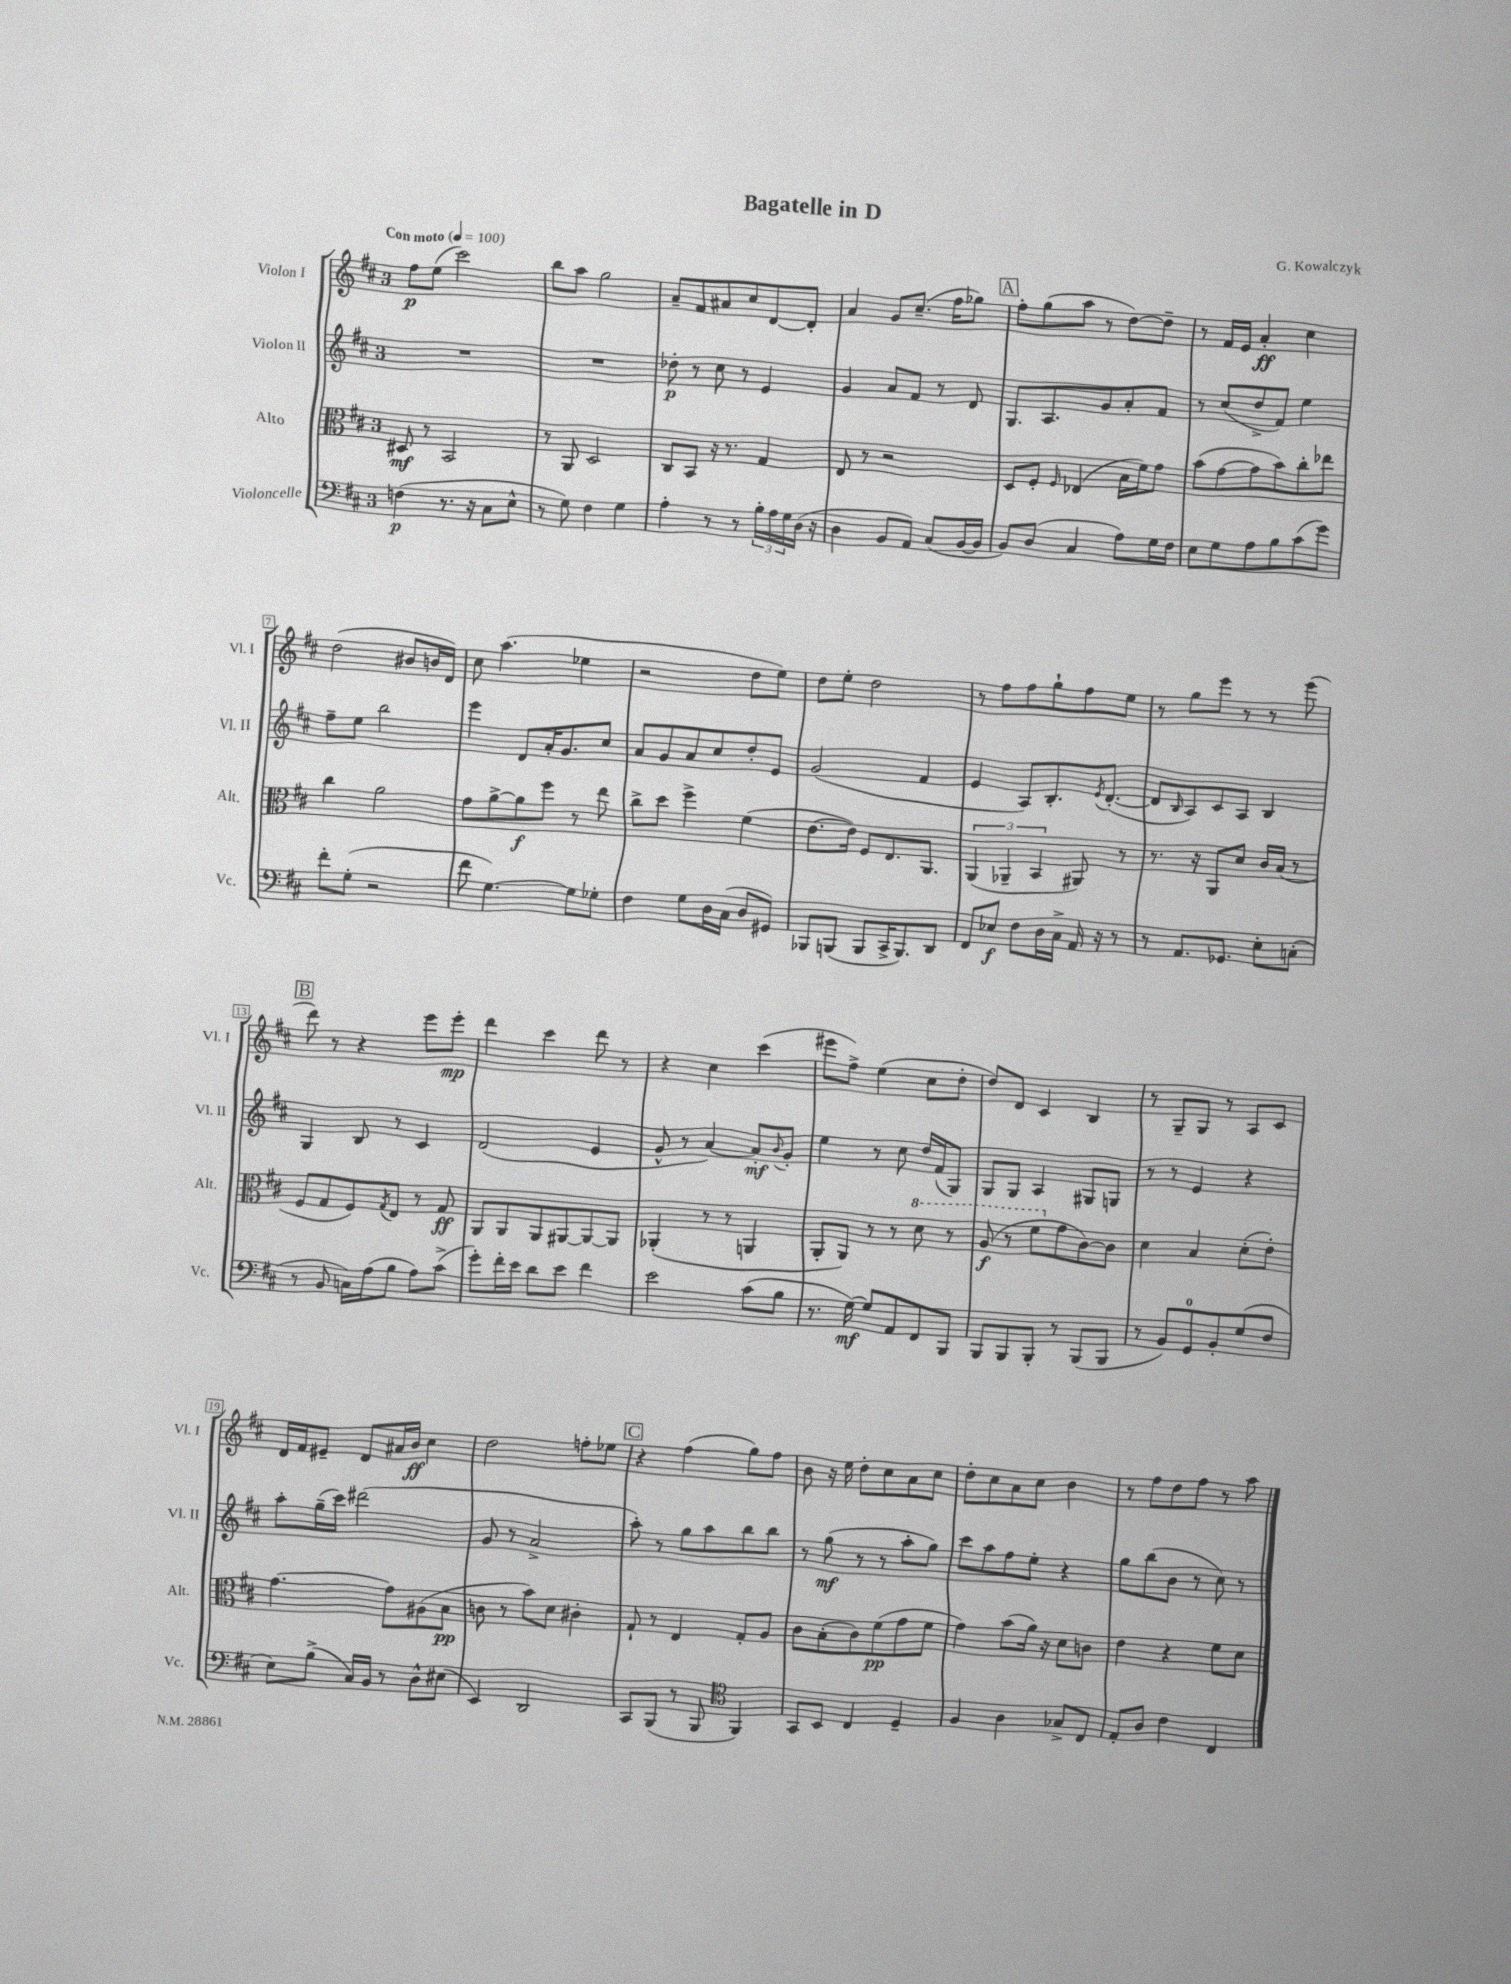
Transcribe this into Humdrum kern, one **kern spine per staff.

**kern	**kern	**kern	**kern
*staff4	*staff3	*staff2	*staff1
*clefF4	*clefC3	*clefG2	*clefG2
*k[f#c#]	*k[f#c#]	*k[f#c#]	*k[f#c#]
*M3/4	*M3/4	*M3/4	*M3/4
*MM100	*MM100	*MM100	*MM100
(4F	8D#	2.r	8ff#
.	8r	.	(8ee
8.r	2BB	.	2ccc#)
16r	.	.	.
8C#	.	.	.
8E^^	.	.	.
=	=	=	=
8r	8r	2.r	8bb
8G)	8AA	.	8aa
4F#	2D	.	2gg
4G	.	.	.
=	=	=	=
4A'	8C#	8dd-'	8a~
.	8BB	8r	8f#
8r	16r	8cc#	8a#
.	8.r	.	.
8r	.	8r	8cc#
24B'	4G	4e	[8d
24A	.	.	.
24G	.	.	.
(16D	.	.	8d']
16r	.	.	.
=	=	=	=
4D	8E	4g	4a
.	8r	.	.
8BB	2r	8a	8g
8AA)	.	8f#	(8.cc#~
(8C#	.	8r	.
.	.	.	16ff#
[16BB	.	8d	8gg-)
16BB]	.	.	.
=	=	=	=
8BB)	8D	8.G	8ff#'
(8D	8F#'	.	(8gg
.	.	8.A	.
.	16qqF#	.	.
4C#	(4E-	.	8aa
.	.	8g	8r
8A)	16B	8a'	[8dd)
.	16f#)	.	.
16G	8g	8f#	8dd~]
16F#	.	.	.
=	=	=	=
8E	(8b	8r	8r
8G	[8g	(8cc#	16f#
.	.	.	16e
8A	8g]	8dd^	4a'
8B	8b)	8f#)	.
(8c#	8cc#'	4ee	4cc#
8g)	8ee-	.	.
=	=	=	=
8f#'	4cc#	8ff#~	(2dd
(8G'	.	8ee	.
2r	2a	2bb	.
.	.	.	8b#
.	.	.	16b
.	.	.	16d)
=	=	=	=
8f#	8g	4eee	8cc#
[4.G)	[8a^	.	(4.aa
.	8a]	8d	.
.	8ff#	16a'	.
.	.	8.g	.
8G]	8r	.	4ee-
8G-'	8ee	8cc#	.
=	=	=	=
4F#	8cc#^	8a	2r
.	8dd	8g	.
8G	4ff#^	8a	.
16D	.	8cc#	.
(16C#	.	.	.
8D	(4f#	8dd'	8dd
8GG#)	.	8e	8ee)
=	=	=	=
8BBB-	[8.e	(2g	8dd
(8BBB	.	.	8ee'
.	16e])	.	.
8BBB	8F#	.	2dd
16CC#^	8.E	.	.
8.BBB)	.	.	.
.	.	4f#	.
.	8.AA	.	.
8DD	.	.	.
=	=	=	=
8FF#	(6AA	4e	8r
8E-	.	.	8ff#
.	6AA-~	.	.
8F#	.	8A)	8ff#
.	6BB	.	.
16D	.	8.B'	8gg`
16C#^	.	.	.
16AA	8AA#)	.	8ff#
.	.	8qe	.
16r	.	([8.d'	.
8r	8r	.	8ee
=	=	=	=
8r	8.r	8d]	8r
.	.	16qqB	.
8.AA	.	8A)	8gg
.	16r	.	.
.	8AA	8c#	8eee
8.GG-	.	.	.
.	8d	8A	8r
8E'	16c#	4B	8r
.	(16B	.	.
(8C'	8r	.	(8eee
=	=	=	=
8r	8F#	4G	8ddd)
8BB	8G	.	8r
16C)	8F#)	8B	4r
(16A	.	.	.
.	8qG	.	.
8B	8E	8r	.
8A)	8r	4c#	8eee
(8c#^	8G	.	8eee'
=	=	=	=
8g')	8AA	(2d	4ddd
16f#'	8AA	.	.
16e	.	.	.
8d	8AA	.	4ccc#
8e	[8AA#	.	.
4f#	8AA#_	4e	8ddd
.	8AA#]	.	8r
=	=	=	=
2e	(4AA-'	8g^^	4r
.	.	8r	.
.	8r	[4a)	4cc#
.	8r	.	.
(8c#	4AA	8a']	(4ccc#
.	.	8qqb	.
8B	.	8g'	.
=	=	=	=
8.r	8AA'	4ee	8eee#
.	8AA)	.	8ff#^)
[16G)	.	.	.
8G]	8r	8r	(4ee
8AA	8r	8cc#	.
8FF#	8dd	16dd	8cc#
.	.	(16f#	.
8BBB	8r	8G)	8dd'
=	=	=	=
8BBB	(8a	8G	8dd)
8BBB	8r	8G	8d
8BBB'	8ff#	4A	4c#
8r	8g	.	.
(8BBB	[8c#)	8G#	4B
8BBB	8c#]	8G	.
=	=	=	=
8r	4d	8r	8r
8BB)	.	8r	8G~
8GG	4B	4e	8G
8BB'	.	.	8r
(8G	(8d'	4r	8A
8F#	8e')	.	8c#
=	=	=	=
8E)	[4.g	8aa'	16d
.	.	.	16f#
(8B^	.	(16gg~	8e#~
.	.	16ccc#)	.
16C#)	.	(2ddd#	8d
16BB	.	.	.
8r	8g]	.	16a#
.	.	.	16b
8D^^	(8A#	.	4cc#
(8E#	8B	.	.
=	=	=	=
4EE)	8c	8g	2dd
.	8r	8r	.
2DD	8b)	2a^	.
.	8d	.	.
.	4c#'	.	8ff'
.	.	.	8ee-
=	=	=	=
8CC#	8G`	8aa')	4r
(8BBB	8r	8r	.
8r	4E	8gg	(4ff#
8BBB	.	8aa	.
*clefC4	*	*	*
4FF#)	8G'	8bb	8gg)
.	8A	8bb	8ff#
=	=	=	=
8GG	8c#	8r	8b
8BB	(8B'	(8gg	16r
.	.	.	16ee
4C#	8c#)	8r	8dd'
.	(8f#	8r	8cc#
4D~	8g	8aa'	8a
.	8f#	8gg)	8cc#
=	=	=	=
4F#	4g)	8ccc#	8dd'
.	.	8aa	8cc#
4A	(8b	8ff#	8a
.	16a)	8ee'	8cc#
.	16r	.	.
8G-^	8d	4r	4b
8C#	8c	.	.
=	=	=	=
8E'	4e	8gg	8r
8A	.	(8bb	8ff#
4c#	4r	8b	8dd
.	.	8r	8ff#
4C#	8f#	8cc#)	8r
.	8d	8r	8aa
==	==	==	==
*-	*-	*-	*-
